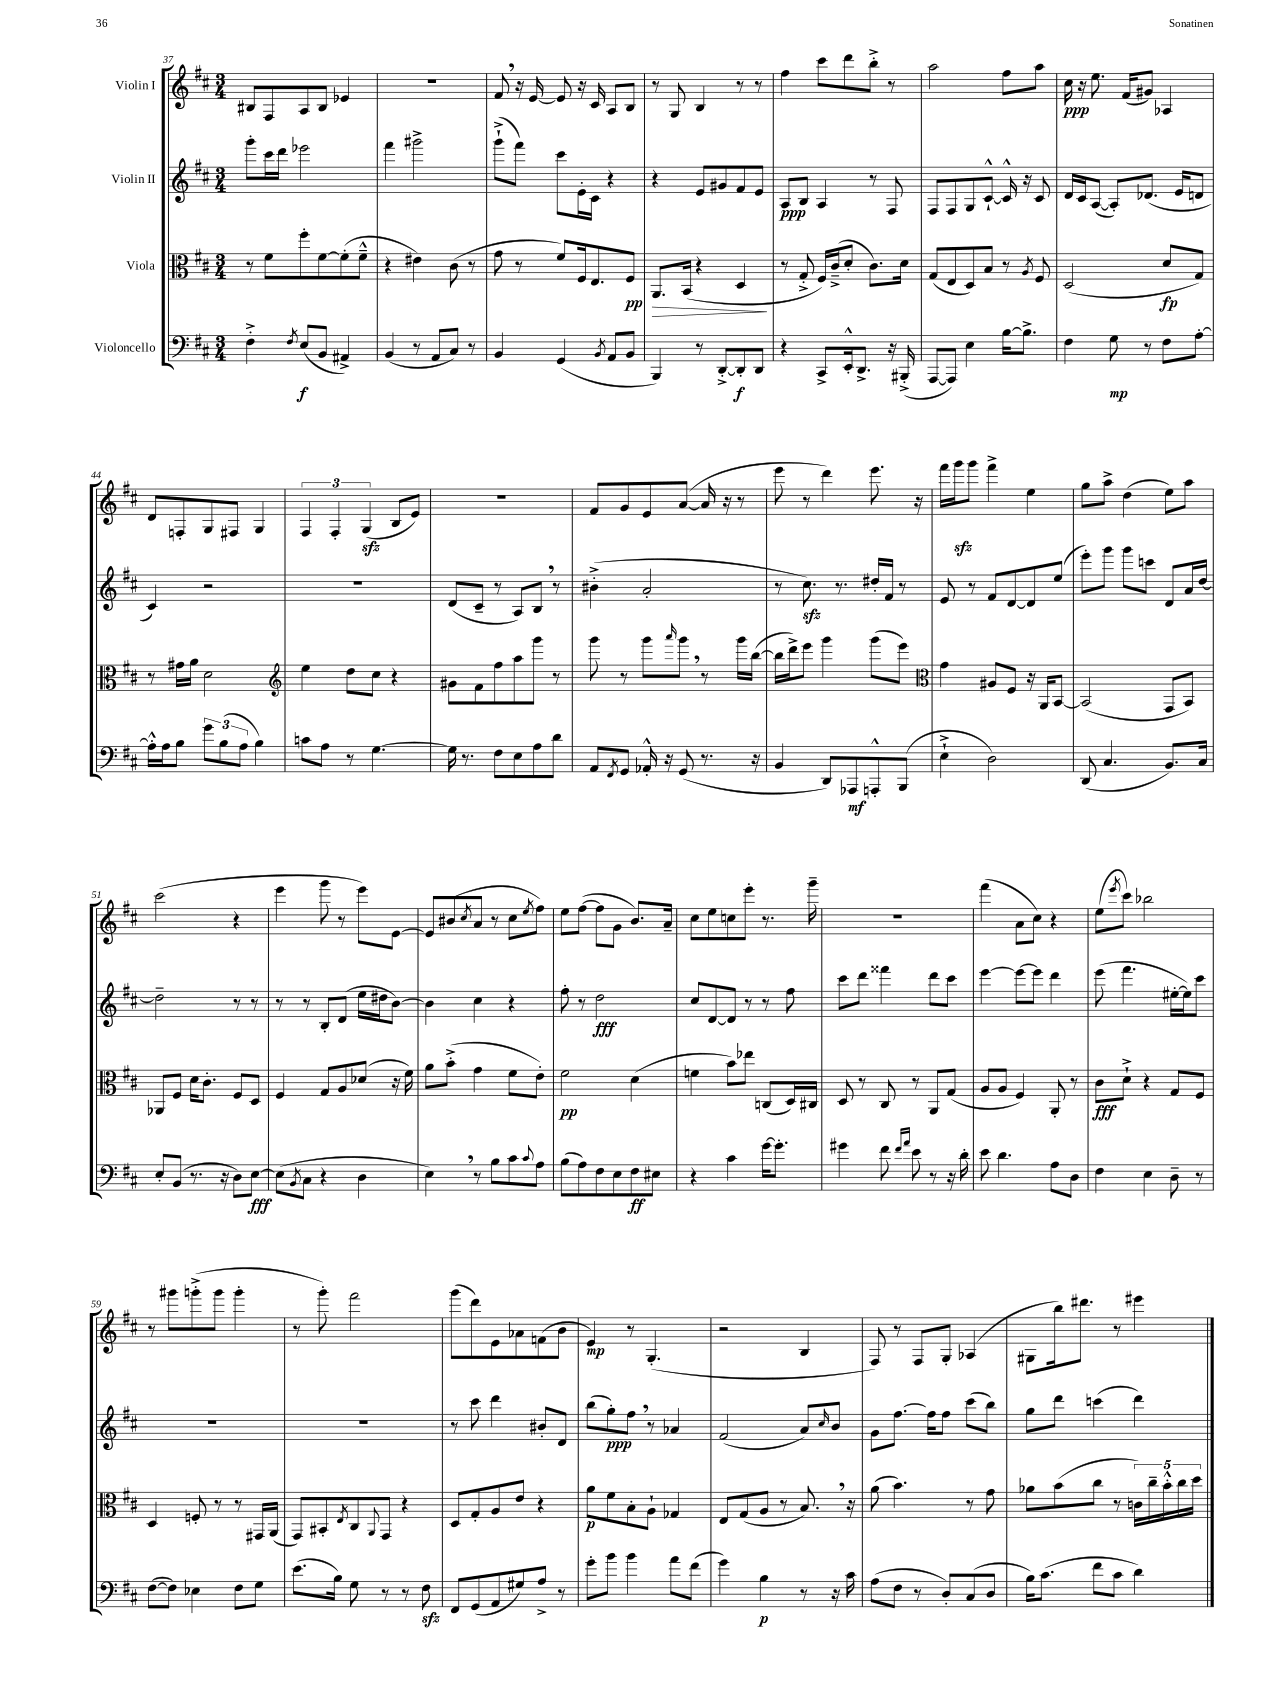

**kern	**dynam	**kern	**dynam	**kern	**dynam	**kern	**dynam
*part4	*part4	*part3	*part3	*part2	*part2	*part1	*part1
*staff4	*staff4	*staff3	*staff3	*staff2	*staff2	*staff1	*staff1
*I"Violoncello	*	*I"Viola	*	*I"Violin II	*	*I"Violin I	*
*clefF4	*	*clefC3	*	*clefG2	*	*clefG2	*
*k[f#c#]	*	*k[f#c#]	*	*k[f#c#]	*	*k[f#c#]	*
*M3/4	*	*M3/4	*	*M3/4	*	*M3/4	*
=37	=37	=37	=37	=37	=37	=37	=37
4F#'^\	.	8r	.	8ggg'\L	.	8B#X/L	.
.	.	8f#\L	.	16ccc#\L	.	8F#/	.
.	.	.	.	16ddd\JJ	.	.	.
8qF#/	.	.	.	.	.	.	.
(8E/L	f	8ff#'\	.	2eee-X\	.	8A/	.
8BB/J	.	[8f#\	.	.	.	8B#/J	.
4AA#X^/)	.	(8f#'\]	.	.	.	4e-X/	.
.	.	8f#~^^\J	.	.	.	.	.
=38	=38	=38	=38	=38	=38	=38	=38
(4BB/	.	4r	.	4fff#\	.	2.r	.
8r	.	4e#X\)	.	2ggg#X^\	.	.	.
8AA/L	.	.	.	.	.	.	.
8C#/J)	.	(8c#\	.	.	.	.	.
8r	.	8r	.	.	.	.	.
=39	=39	=39	=39	=39	=39	=39	=39
4BB/	.	8g\	.	(8ggg`^\L	.	8f#,/	.
.	.	8r	.	8fff#\J)	.	16r	.
.	.	.	.	.	.	[16e/	.
(4GG/	.	8f#/L)	.	8ccc#\L	.	8e/]	.
.	.	16F#/k	.	16e'\L	.	16r	.
.	.	8.E/	.	16c#\JJ	.	16c#/	.
8qBB/	.	.	.	.	.	.	.
8AA/L	.	.	.	4r	.	8A/L	.
8BB/J	.	8F#/J	pp	.	.	8B/J	.
=40	=40	=40	=40	=40	=40	=40	=40
!	!	!	!LO:HP:b	!	!	!	!
4BBB/)	.	8.AA/L	>	4r	.	8r	.
.	.	.	.	.	.	8G/	.
.	.	(16BB/Jk	.	.	.	.	.
8r	.	4r	.	8e/L	.	4B/	.
[8DD'^/L	.	.	.	8g#X/	.	.	.
8DD'/]	f	4D/	.	8f#/	.	8r	.
8DD/J	.	.	.	8e/J	.	8r	.
.	.	.	]	.	.	.	.
=41	=41	=41	=41	=41	=41	=41	=41
4r	.	8r	.	8A/L	ppp	4ff#\	.
.	.	8G'^/	.	8B/J	.	.	.
8CC#^/L	.	16F#/LL)	.	4A/	.	8ccc#\L	.
.	.	(16c#~^/J	.	.	.	.	.
16EE'^^/k	.	8d'/J	.	.	.	8ddd\	.
8.DD^/J	.	.	.	.	.	.	.
.	.	8.c#\L)	.	8r	.	8bb'^\J	.
16r	.	.	.	8F#/	.	8r	.
(16BBB#X'^/	.	16d\Jk	.	.	.	.	.
=42	=42	=42	=42	=42	=42	=42	=42
[8AAA/L	.	(8G/L	.	8F#/L	.	2aa\	.
8AAA/J])	.	8E/	.	8F#/	.	.	.
4E\	.	8D/)	.	8G/	.	.	.
.	.	8B/J	.	[8c#`^^/J	.	.	.
[16B\KL	.	8r	.	16c#^^/]	.	8ff#\L	.
8.B^\J]	.	.	.	16r	.	.	.
.	.	8qA/	.	.	.	.	.
.	.	8F#/	.	8c#/	.	8aa\J	.
=43	=43	=43	=43	=43	=43	=43	=43
4F#\	.	(2D/	.	16d/LL	.	16cc#\	ppp
.	.	.	.	16c#/J	.	16r	.
.	.	.	.	([8A/J	.	8.ee\	.
8G\	mp	.	.	8A'/L])	.	.	.
.	.	.	.	.	.	(16f#/KL	.
8r	.	.	.	(8.d-X/J	.	8g#X/J)	.
8F#\L	.	8d/L	fp	.	.	4A-X/	.
.	.	.	.	16e/KL	.	.	.
[8A'\J	.	8G/J)	.	8dn/J	.	.	.
!!LO:LB:g=z
=44	=44	=44	=44	=44	=44	=44	=44
16A'^^\LL]	.	8r	.	4c#/)	.	8d/L	.
16A\J	.	.	.	.	.	.	.
8B\J	.	16g#X\LL	.	.	.	8Fn'/	.
.	.	16a\JJ	.	.	.	.	.
12g\L	.	2d\	.	2r	.	8G/	.
(12B\	.	.	.	.	.	.	.
.	.	.	.	.	.	8F#X/J	.
12A\J	.	.	.	.	.	.	.
4B\)	.	.	.	.	.	4G/	.
=45	=45	=45	=45	=45	=45	=45	=45
*	*	*clefG2	*	*	*	*	*
8cn\L	.	4ee\	.	2.r	.	6F#/	.
8A\J	.	.	.	.	.	.	.
.	.	.	.	.	.	6F#'/	.
8r	.	8dd\L	.	.	.	.	.
.	.	.	.	.	.	(6Gzz/	.
[4.G\	.	8cc#\J	.	.	.	.	.
.	.	4r	.	.	.	8B/L	.
.	.	.	.	.	.	8e/J)	.
=46	=46	=46	=46	=46	=46	=46	=46
16G\]	.	8g#X\L	.	(8d/L	.	2.r	.
8.r	.	.	.	.	.	.	.
.	.	8f#\	.	8c#~/J	.	.	.
8F#\L	.	8ff#\	.	8r	.	.	.
8E\	.	8aa\	.	8A/L)	.	.	.
8A\	.	8ggg\J	.	8B,/J	.	.	.
8d\J	.	8r	.	8r	.	.	.
=47	=47	=47	=47	=47	=47	=47	=47
8AA/L	.	8ggg\	.	(4b#X'^\	.	8f#/L	.
8qFF#/	.	.	.	.	.	.	.
8GG/J	.	8r	.	.	.	8g/	.
16AA-X'^^/	.	8ggg\L	.	2a'/	.	8e/	.
16r	.	.	.	.	.	.	.
.	.	16qqaaa/	.	.	.	.	.
(8GG/	.	8ggg,\J	.	.	.	([8a/J	.
8.r	.	8r	.	.	.	16a/]	.
.	.	.	.	.	.	16r	.
.	.	16ggg\LL	.	.	.	8r	.
16r	.	([16bb\JJ	.	.	.	.	.
=48	=48	=48	=48	=48	=48	=48	=48
4BB/	.	16bb\LL]	.	8r	.	8eee\	.
.	.	16ddd^\J)	.	.	.	.	.
.	.	8eee\J	.	8.cc#zz\)	.	8r	.
8DD/L)	.	4ggg\	.	.	.	4ddd\)	.
.	.	.	.	8.r	.	.	.
8AAA-X/	mf	.	.	.	.	.	.
8AAAn'^^/	.	(8ggg\L	.	16dd#X'/LL	.	8.eee\	.
.	.	.	.	16f#/JJ	.	.	.
(8BBB/J	.	8eee\J)	.	8r	.	.	.
.	.	.	.	.	.	16r	.
=49	=49	=49	=49	=49	=49	=49	=49
*	*	*clefC3	*	*	*	*	*
4E`^\	.	4g\	.	8e/	.	16fff#\LL	.
.	.	.	.	.	.	16gggzz\J	.
.	.	.	.	8r	.	8ggg\J	.
2D\)	.	8A#X/L	.	8f#/L	.	4fff#^\	.
.	.	8F#/J	.	[8d/	.	.	.
.	.	16r	.	8d/]	.	4ee\	.
.	.	16AA/KL	.	.	.	.	.
.	.	[8BB/J	.	(8ee/J	.	.	.
=50	=50	=50	=50	=50	=50	=50	=50
(8DD/	.	(2BB/]	.	8eee'\L)	.	8gg\L	.
4.C#/	.	.	.	8ggg\J	.	8aa^\J	.
.	.	.	.	8ggg\L	.	(4dd\	.
.	.	.	.	8cccn\J	.	.	.
8.BB/L)	.	8GG/L	.	8d/L	.	8ee\L)	.
.	.	8BB/J)	.	16a/L	.	8aa\J	.
16C#/Jk	.	.	.	[16dd/JJ	.	.	.
!!LO:LB:g=z
=51	=51	=51	=51	=51	=51	=51	=51
8E'/L	.	8AA-X/L	.	2dd~\]	.	(2ccc#\	.
(8BB/J	.	8F#/J	.	.	.	.	.
8.r	.	16d\KL	.	.	.	.	.
.	.	8.c#'\J	.	.	.	.	.
16r	.	.	.	.	.	.	.
8D\L)	.	8F#/L	.	8r	.	4r	.
[8E\J	fff	8D/J	.	8r	.	.	.
=52	=52	=52	=52	=52	=52	=52	=52
(8E\L]	.	4F#/	.	8r	.	4eee\	.
8qBB/	.	.	.	.	.	.	.
8C#\J	.	.	.	8r	.	.	.
4r	.	8G/L	.	8B'/L	.	8ggg\	.
.	.	8A/	.	(8d/J	.	8r	.
4D\	.	(8d-X/J	.	16ee\LL	.	8eee\L)	.
.	.	.	.	16dd#X\J	.	.	.
.	.	16r	.	[8b\J)	.	[8e\J	.
.	.	16f#\)	.	.	.	.	.
=53	=53	=53	=53	=53	=53	=53	=53
4E,\)	.	8a\L	.	4b\]	.	8e/L]	.
.	.	(8b'^\J	.	.	.	(8b#X/	.
.	.	.	.	.	.	8qcc#/	.
8r	.	4g\	.	4cc#\	.	8a/J	.
8B\L	.	.	.	.	.	8r	.
8c#\	.	8f#\L	.	4r	.	8cc#\L	.
8qqc#/	.	.	.	.	.	8qee/	.
8A\J	.	8e'\J)	.	.	.	8ff#\J)	.
=54	=54	=54	=54	=54	=54	=54	=54
(8B\L	.	2f#\	pp	8ff#'\	.	8ee\L	.
8A\)	.	.	.	8r	.	([8ff#\J	.
8F#\	.	.	.	2dd\	fff	8ff#\L]	.
8E\	.	.	.	.	.	8g\J	.
8F#\	ff	(4d\	.	.	.	8.b/L)	.
8E#X\J	.	.	.	.	.	.	.
.	.	.	.	.	.	16a~/Jk	.
=55	=55	=55	=55	=55	=55	=55	=55
4r	.	4fn\	.	8cc#/L	.	8cc#\L	.
.	.	.	.	[8d/	.	8ee\	.
4c#\	.	8b\L)	.	8d/J]	.	8ccn\	.
.	.	8ee-X\J	.	8r	.	8eee'\J	.
[16g\KL	.	(8Cn/L	.	8r	.	8.r	.
8.g'\J]	.	.	.	.	.	.	.
.	.	16D/L)	.	8ff#\	.	.	.
.	.	16C#X/JJ	.	.	.	16ggg~\	.
=56	=56	=56	=56	=56	=56	=56	=56
4g#X\	.	8D/	.	8ccc#\L	.	2.r	.
.	.	8r	.	8ddd\J	.	.	.
8f#\	.	8C#/	.	4fff##X\	.	.	.
16qqf#/LL	.	.	.	.	.	.	.
16qqa/JJ	.	.	.	.	.	.	.
8e\	.	8r	.	.	.	.	.
8r	.	8AA/L	.	8ddd\L	.	.	.
16r	.	(8G/J	.	8ccc#\J	.	.	.
16d'\	.	.	.	.	.	.	.
=57	=57	=57	=57	=57	=57	=57	=57
8e\	.	8A/L	.	[4eee\	.	(4fff#\	.
4.d\	.	8A/J	.	.	.	.	.
.	.	4F#/)	.	8eee\L_	.	8a\L	.
.	.	.	.	8eee\J]	.	8cc#\J)	.
8A\L	.	8AA'/	.	4ddd\	.	4r	.
8D\J	.	8r	.	.	.	.	.
=58	=58	=58	=58	=58	=58	=58	=58
4F#\	.	8c#\L	fff	(8eee\	.	(8ee\L	.
.	.	.	.	.	.	8qeee/	.
.	.	8d`^\J	.	4.fff#\	.	8ccc#\J)	.
4E\	.	4r	.	.	.	2bb-X\	.
8D~\	.	8G/L	.	[16ee#X'\LL	.	.	.
.	.	.	.	16ee#\J])	.	.	.
8r	.	8F#/J	.	8ccc#\J	.	.	.
!!LO:LB:g=z
=59	=59	=59	=59	=59	=59	=59	=59
([8F#\L	.	4D/	.	2.r	.	8r	.
8F#\J])	.	.	.	.	.	8ggg#X\L	.
4E-X\	.	8Fn'/	.	.	.	(8gggn'^\	.
.	.	8r	.	.	.	8ggg\J	.
8F#\L	.	8r	.	.	.	4ggg'\	.
8G\J	.	16GG#X/LL	.	.	.	.	.
.	.	(16AA/JJ	.	.	.	.	.
=60	=60	=60	=60	=60	=60	=60	=60
(8.e\L	.	8GG/L)	.	2.r	.	8r	.
.	.	8BB#X'/	.	.	.	8ggg'\)	.
16B\Jk)	.	.	.	.	.	.	.
.	.	8qE/	.	.	.	.	.
8G\	.	8C#/	.	.	.	2fff#\	.
.	.	8qqAA/	.	.	.	.	.
8r	.	8GG/J	.	.	.	.	.
8r	.	4r	.	.	.	.	.
8F#zz\	.	.	.	.	.	.	.
=61	=61	=61	=61	=61	=61	=61	=61
8FF#/L	.	8D/L	.	8r	.	(8ggg\L	.
(8GG/	.	8G'/	.	8ccc#\	.	8ddd\)	.
8AA/	.	8A/	.	4ddd\	.	8e\	.
8G#X/)	.	8e/J	.	.	.	8a-X\	.
8A^/J	.	4r	.	8b#X'/L	.	(8fn\	.
8r	.	.	.	8d/J	.	8b\J	.
=62	=62	=62	=62	=62	=62	=62	=62
8g'\L	.	8a\L	p	(8bb\L	.	4e/)	mp
8b\J	.	8f#\	.	8gg'\)	ppp	.	.
4b\	.	8B'\	.	8ff#,\J	.	8r	.
.	.	8A`\J	.	8r	.	(4.G'/	.
8a\L	.	4G-X/	.	4a-X/	.	.	.
(8f#\J	.	.	.	.	.	.	.
=63	=63	=63	=63	=63	=63	=63	=63
4g\)	.	8E/L	.	(2f#/	.	2r	.
.	.	(8G/	.	.	.	.	.
4B\	p	8A/J	.	.	.	.	.
.	.	8r	.	.	.	.	.
8r	.	8.B,/)	.	8a/L)	.	4B/	.
.	.	.	.	16qqcc#/	.	.	.
16r	.	.	.	8b/J	.	.	.
16c#\	.	16r	.	.	.	.	.
=64	=64	=64	=64	=64	=64	=64	=64
(8A\L	.	(8a\	.	8g\L	.	8F#/)	.
8F#\J	.	4.b\)	.	[8.ff#\J	.	8r	.
8r	.	.	.	.	.	8F#/L	.
.	.	.	.	16ff#\KL]	.	.	.
8D'/L)	.	.	.	8ff#\J	.	8G'/J	.
(8C#/	.	8r	.	(8ccc#\L	.	(4A-X/	.
8D/J	.	8g\	.	8bb\J)	.	.	.
=65	=65	=65	=65	=65	=65	=65	=65
16B\KL)	.	8a-X\L	.	8gg\L	.	8G#X\L	.
(8.c#\J	.	.	.	.	.	.	.
.	.	(8b\	.	8ddd\J	.	16bb\k)	.
.	.	.	.	.	.	8.ddd#X\J	.
8f#\L	.	8cc#\J	.	(4cccn\	.	.	.
8c#\J	.	8r	.	.	.	8r	.
4d\)	.	20cn\LL)	.	4ddd\)	.	4eee#X\	.
.	.	20cc#~\	.	.	.	.	.
.	.	20b'^^\	.	.	.	.	.
.	.	20cc#\	.	.	.	.	.
.	.	20dd\JJ	.	.	.	.	.
==	==	==	==	==	==	==	==
*-	*-	*-	*-	*-	*-	*-	*-
